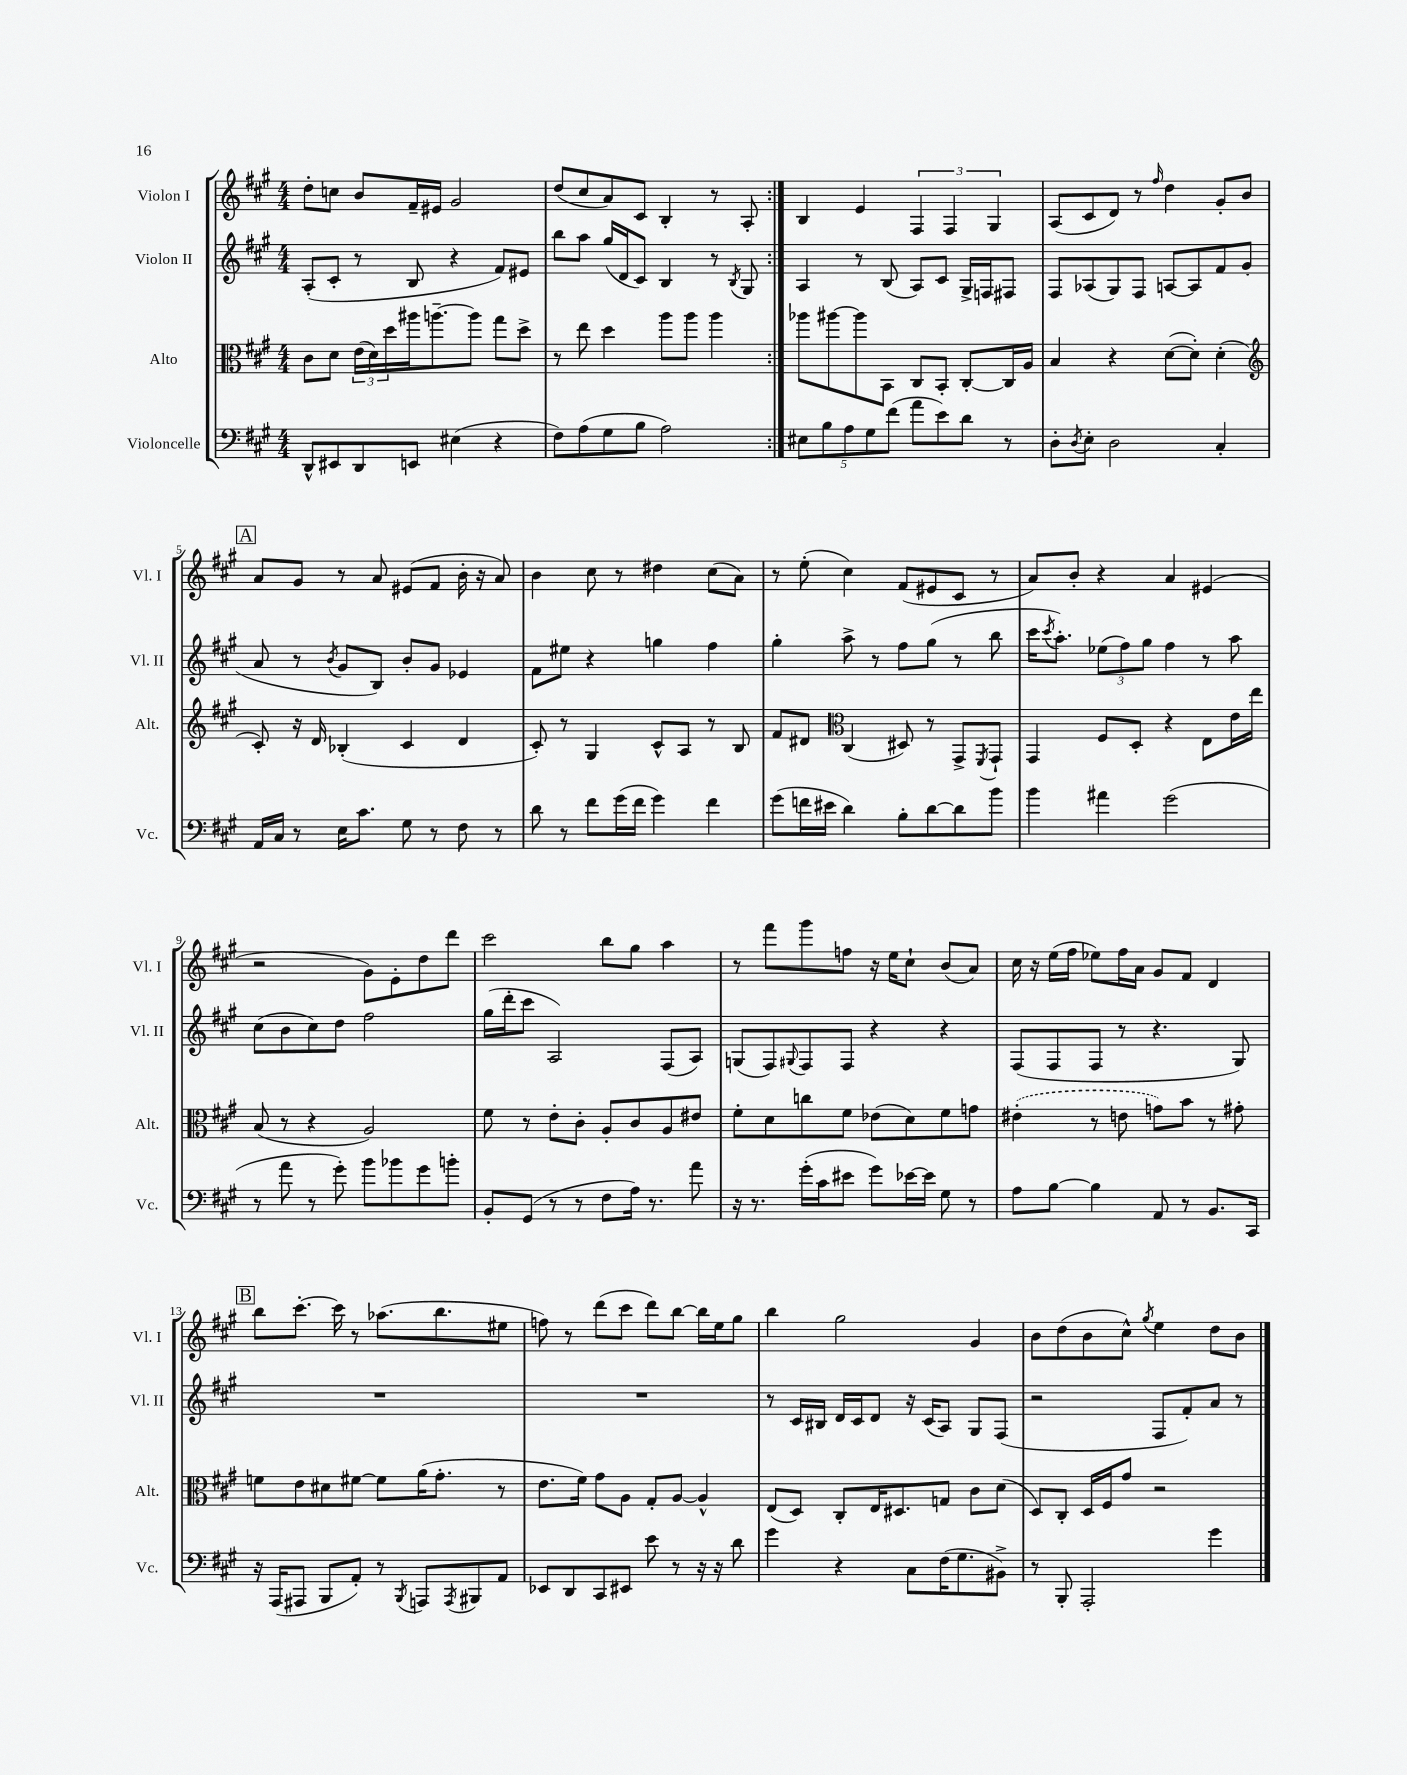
<<
\new StaffGroup <<
\new Staff = "s0" \with { instrumentName = "Violon I" shortInstrumentName = "Vl. I" } {
    \clef treble \key a \major \numericTimeSignature \time 4/4
    \repeat volta 2 { d''8-. c''8 b'8 fis'16-- eis'16 gis'2 |
    d''8( cis''8 a'8) cis'8 b4-. r8 a8-. | }
    b4 e'4 \tuplet 3/2 { fis4 fis4 gis4 } |
    a8( cis'8 d'8) r8 \grace { fis''16 } d''4 gis'8-. b'8 |
    \mark \markup { \box "A" } a'8 gis'8 r8 a'8 eis'8( fis'8 b'16-. r16 a'8) |
    b'4 cis''8 r8 dis''4 cis''8( a'8) |
    r8 e''8-.( cis''4) fis'8( eis'8 cis'8 r8 |
    a'8) b'8-. r4 a'4 eis'4( |
    r2 gis'8) e'8-. d''8 d'''8 |
    cis'''2 b''8 gis''8 a''4 |
    r8 fis'''8 gis'''8 f''8 r16 e''16 cis''8-! b'8( a'8) |
    cis''16 r16 e''16( fis''16 ees''8) fis''16 a'16 gis'8 fis'8 d'4 |
    \mark \markup { \box "B" } b''8 cis'''8.~-. cis'''16 r8 aes''8.( b''8. eis''8 |
    f''8) r8 d'''8( cis'''8 d'''8) b''8~ b''16 e''16 gis''8 |
    b''4 gis''2 gis'4 |
    b'8 d''8( b'8 cis''8-^) \acciaccatura { gis''8 } e''4 d''8 b'8 \bar "|." |
}
\new Staff = "s1" \with { instrumentName = "Violon II" shortInstrumentName = "Vl. II" } {
    \clef treble \key a \major \numericTimeSignature \time 4/4
    \repeat volta 2 { a8-.( cis'8-. r8 b8 r4 fis'8) eis'8 |
    b''8 a''8 gis''16( d'16 cis'8) b4 r8 \acciaccatura { b8 } gis8 | }
    a4 r8 b8( a8) cis'8 gis16-> f16 fis8 |
    fis8 aes8( gis8) fis8 a8~ a8 fis'8 gis'8( |
    \mark \markup { \box "A" } a'8 r8 \acciaccatura { b'8 } gis'8 b8) b'8-. gis'8 ees'4 |
    fis'8 eis''8 r4 g''4 fis''4 |
    gis''4-. a''8-> r8 fis''8 gis''8( r8 b''8 |
    cis'''16 \acciaccatura { cis'''8 } a''8.-.) \tuplet 3/2 { ees''8( fis''8) gis''8 } fis''4 r8 a''8 |
    cis''8( b'8 cis''8) d''8 fis''2 |
    gis''16( d'''16-. cis'''8 a2) fis8( a8) |
    g8( fis8) \appoggiatura { gis8 } fis8 fis8 r4 r4 |
    fis8( fis8 fis8 r8 r4. gis8) |
    \mark \markup { \box "B" } R1 |
    R1 |
    r8 cis'16 bis16 d'16 cis'16 d'8 r16 cis'16( a8) gis8 fis8( |
    r2 fis8 fis'8-.) a'8 r8 \bar "|." |
}
\new Staff = "s2" \with { instrumentName = "Alto" shortInstrumentName = "Alt." } {
    \clef alto \key a \major \numericTimeSignature \time 4/4
    \repeat volta 2 { cis'8 d'8 \tuplet 3/2 { e'16( d'16) d''16 } ais''16 a''8.~-- a''8 gis''8 d''8-> |
    r8 e''8 d''4 a''8 a''8 a''4 | }
    aes''8 ais''8~ ais''8 b,8 cis8 b,8-. cis8~-. cis16 a16 |
    b4 r4 d'8~( d'8-.) d'4-.( |
    \mark \markup { \box "A" } \clef treble cis'8-.) r16 d'16 bes4-.( cis'4 d'4 |
    cis'8-.) r8 gis4 cis'8-^ a8 r8 b8 |
    fis'8 dis'8 \clef alto cis4( dis8) r8 gis,8-> \acciaccatura { fis,8 } gis,8-! |
    gis,4 fis8 d8-. r4 e8 e'16 e''16 |
    b8( r8 r4 a2) |
    fis'8 r8 e'8-. cis'8-. a8-. cis'8 a8 eis'8 |
    fis'8-. d'8 c''8 fis'8 ees'8( d'8) fis'8 g'8 |
    \once \slurDashed eis'4-.( r8 e'8 g'8) b'8 r8 gis'8-. |
    \mark \markup { \box "B" } f'8 e'8 dis'8 fis'8~ fis'8 a'16( gis'8.-. r8 |
    e'8. fis'16) gis'8 a8 gis8-. a8~ a4-^ |
    e8( d8) cis8-. e16 dis8. g8 cis'8 d'8( |
    d8) cis8-. d16 fis16 gis'8 r2 \bar "|." |
}
\new Staff = "s3" \with { instrumentName = "Violoncelle" shortInstrumentName = "Vc." } {
    \clef bass \key a \major \numericTimeSignature \time 4/4
    \repeat volta 2 { d,8-^ eis,8 d,8 e,8 eis4( r4 |
    fis8) a8( gis8 b8 a2) | }
    \tuplet 5/4 { eis8 b8 a8 gis8 fis'8( } a'8 e'8) d'8 r8 |
    d8-. \acciaccatura { d8 } e8-. d2 cis4-. |
    \mark \markup { \box "A" } a,16 cis16 r8 e16 cis'8. gis8 r8 fis8 r8 |
    d'8 r8 fis'8 gis'16( fis'16 gis'4) fis'4 |
    gis'8( f'16 eis'16 d'4) b8-. d'8~ d'8 b'8 |
    b'4 ais'4 gis'2( |
    r8 a'8 r8 gis'8-.) b'8 bes'8 gis'8 b'8-. |
    b,8-. gis,8( r8 r8 fis8 a16) r8. a'8 |
    r16 r8. gis'16-.( cis'16 eis'8 gis'8) ees'16~ ees'16 gis8 r8 |
    a8 b8~ b4 a,8 r8 b,8. cis,16 |
    \mark \markup { \box "B" } r16 a,,16( ais,,8 b,,8 a,8-.) r8 \acciaccatura { b,,8 } a,,8 \acciaccatura { a,,8 } bis,,8 a,8 |
    ees,8 d,8 cis,8 eis,8 e'8 r8 r16 r16 d'8 |
    gis'4 r4 cis8 fis16( gis8. bis,8->) |
    r8 b,,8-. a,,2-. gis'4 \bar "|." |
}
>>
>>
